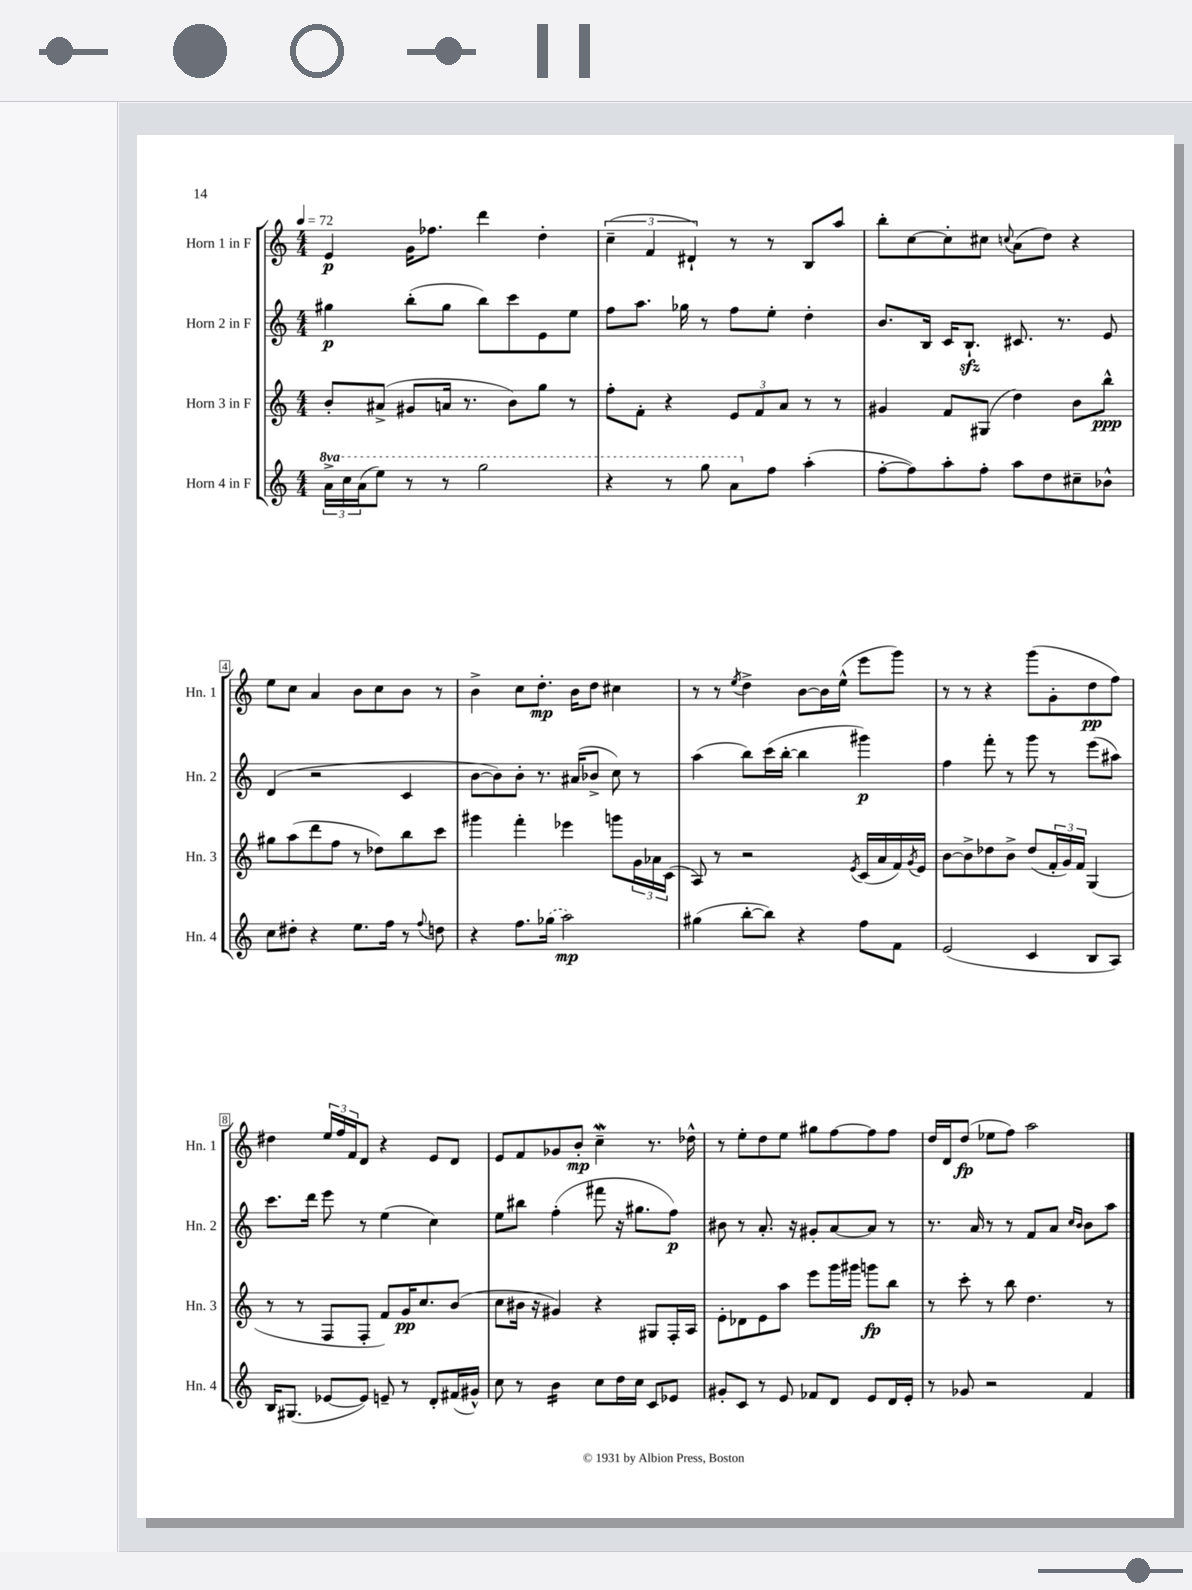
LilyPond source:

<<
\new StaffGroup <<
\new Staff = "s0" \with { instrumentName = "Horn 1 in F" shortInstrumentName = "Hn. 1" } {
    \clef treble \key c \major \numericTimeSignature \time 4/4 \tempo 4 = 72
    e'4\p g'16 fes''8. d'''4 d''4-. |
    \tuplet 3/2 { c''4--( f'4 dis'4-!) } r8 r8 b8 a''8 |
    b''8-. c''8~ c''8-. cis''8 \appoggiatura { c''8 } a'8( d''8) r4 |
    e''8 c''8 a'4 b'8 c''8 b'8 r8 |
    b'4-> c''8 d''8.-.\mp b'16 d''8 cis''4 |
    r8 r8 \acciaccatura { e''8 } d''4-> b'8~ b'16 e''16-^( e'''8 g'''8) |
    r8 r8 r4 g'''8( g'8-. d''8\pp f''8) |
    dis''4 \tuplet 3/2 { e''16 f''16 f'16 } d'8 r4 e'8 d'8 |
    e'8 f'8 ges'8 b'8-.\mp c''4--\mordent r8. des''16-^ |
    r8 e''8-. d''8 e''8 gis''8 f''8~ f''8 f''8 |
    d''16 d'16 d''8\fp( ees''8 f''8) a''2 \bar "|." |
}
\new Staff = "s1" \with { instrumentName = "Horn 2 in F" shortInstrumentName = "Hn. 2" } {
    \clef treble \key c \major \numericTimeSignature \time 4/4
    gis''4\p b''8-.( gis''8 b''8) c'''8 e'8 e''8 |
    f''8 a''8. ges''16 r8 f''8 e''8-. d''4-. |
    b'8. b16 c'16 b8.-!\sfz cis'8. r8. e'8 |
    d'4( r2 c'4 |
    b'8~ b'8) b'8-. r8. ais'16( bes'8-> c''8) r8 |
    a''4( b''8) c'''16( b''16~-. b''4 gis'''4\p) |
    f''4 f'''8-. r8 g'''8 r8 e'''8( ais''8) |
    c'''8. d'''16 e'''8 r8 e''4( c''4) |
    e''8 bis''8 f''4-.( fis'''8 r16 gis''8. f''8\p) |
    bis'8 r8 a'8.-. r16 gis'8-. a'8~ a'8 r8 |
    r8. a'16 r8 r8 f'8 a'8 \grace { c''16 b'16 } b'8 a''8 \bar "|." |
}
\new Staff = "s2" \with { instrumentName = "Horn 3 in F" shortInstrumentName = "Hn. 3" } {
    \clef treble \key c \major \numericTimeSignature \time 4/4
    b'8-. ais'8->( gis'8 a'16 r8. b'8) g''8 r8 |
    f''8-. f'8-. r4 \tuplet 3/2 { e'8 f'8 a'8 } r8 r8 |
    gis'4 f'8 gis8( d''4) b'8 b''8-^\ppp |
    gis''8 a''8( d'''8 f''8 r8 des''8) b''8 c'''8 |
    gis'''4 f'''4-. ees'''4 g'''8 \tuplet 3/2 { g'16 aes'16 c'16( } |
    a8) r8 r2 \acciaccatura { e'8 } c'16( a'16 f'16) \acciaccatura { g'8 } e'16 |
    b'8~ b'8-> des''8 b'8-> des''8( \tuplet 3/2 { f'16-. g'16) f'16 } g4( |
    r8 r8 f8 f8-. f'8) g'16\pp c''8. b'8( |
    c''8 bis'16 r16 gis'4) r4 gis8 f16-. a16 |
    e'8-. des'8 e'8 a''8 e'''8 g'''16 gis'''16 g'''8\fp b''8 |
    r8 c'''8-. r8 b''8 d''4. r8 \bar "|." |
}
\new Staff = "s3" \with { instrumentName = "Horn 4 in F" shortInstrumentName = "Hn. 4" } {
    \clef treble \key c \major \numericTimeSignature \time 4/4 \set Staff.ottavationMarkups = #ottavation-simple-ordinals
    \tuplet 3/2 { \ottava #1 a''16-> c'''16 a''16( } e'''8) r8 r8 g'''2 |
    r4 r8 g'''8 a''8 \ottava #0 f''8 a''4-.( |
    f''8~-. f''8) a''8-. f''8-. a''8 d''8 cis''8-- bes'8-^ |
    c''8 dis''8-. r4 e''8. f''16 r8 \appoggiatura { f''8 } d''8 |
    r4 f''8. \once \slurDashed ges''16( a''2\mp) |
    gis''4( b''8~-. b''8) r4 f''8 f'8 |
    e'2( c'4 b8 a8) |
    b16 gis8.( ees'8~ ees'8) e'8-- r8 d'8-. fis'16( gis'16-^) |
    c''8 r8 b'4:16 c''8 d''16 c''16 c'8 ees'8 |
    gis'8-. c'8 r8 e'8 fes'8 d'8 e'8 d'16 e'16-. |
    r8 ges'8 r2 f'4 \bar "|." |
}
>>
>>
\layout { \context { \Score \override BarNumber.stencil = #(make-stencil-boxer 0.1 0.3 ly:text-interface::print) } }
